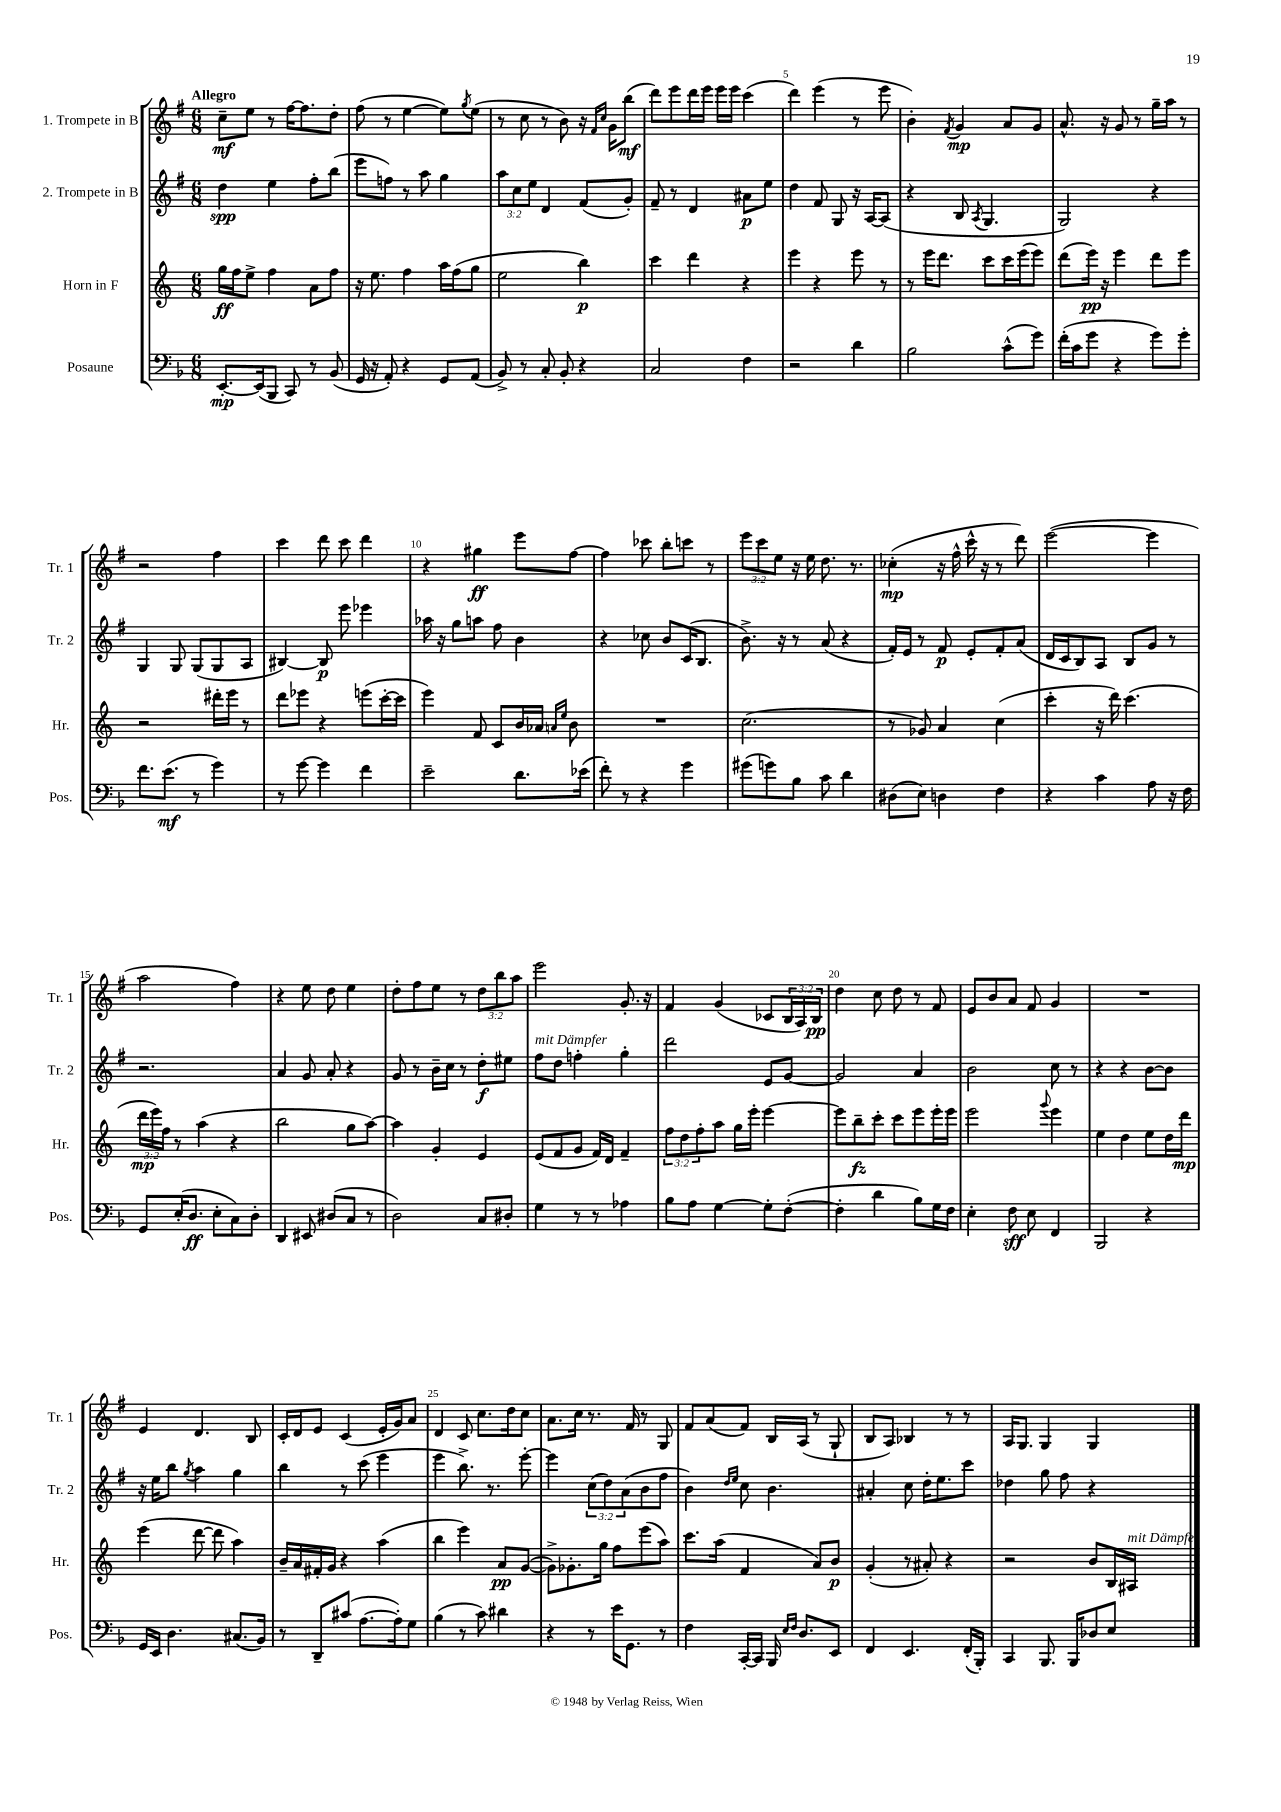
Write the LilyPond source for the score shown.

<<
\new StaffGroup <<
\new Staff = "s0" \with { instrumentName = "1. Trompete in B" shortInstrumentName = "Tr. 1" } {
    \clef treble \key g \major \numericTimeSignature \time 6/8 \override Staff.TupletNumber.text = #tuplet-number::calc-fraction-text \tempo "Allegro"
    c''8--\mf e''8 r8 fis''16~ fis''8. d''8-. |
    fis''8( r8 e''4~ e''8) \acciaccatura { g''8 } e''8( |
    r8 c''8 r8 b'8) r16 \grace { fis'16 c''16 } g'16 b''8\mf( |
    d'''8) e'''8 d'''16 e'''16 e'''16 e'''16 c'''4( |
    d'''4) e'''4( r8 e'''8 |
    b'4-.) \acciaccatura { fis'8 } g'4\mp a'8 g'8 |
    a'8.-^ r16 g'8 r8 g''16-- a''16 r8 |
    r2 fis''4 |
    c'''4 d'''8 c'''8 d'''4 |
    r4 gis''4\ff e'''8 fis''8~ |
    fis''4 ces'''8 b''8-. c'''8 r8 |
    \tuplet 3/2 { e'''8 c'''8 e''8 } r16 e''16 d''8. r8. |
    ces''4-.\mp( r16 fis''16-^ c'''16-^ r16 r8 d'''8) |
    e'''2~( e'''4 |
    a''2 fis''4) |
    r4 e''8 d''8 e''4 |
    d''8-. fis''8 e''8 r8 \tuplet 3/2 { d''8 b''8 a''8 } |
    e'''2 g'8.-. r16 |
    fis'4 g'4( ces'8 \tuplet 3/2 { b16 a16) b16\pp } |
    d''4 c''8 d''8 r8 fis'8 |
    e'8 b'8 a'8 fis'8 g'4 |
    R2. |
    e'4 d'4. b8 |
    c'16-. d'16 e'8 c'4( e'16-. g'16) a'8 |
    d'4 c'8 c''8. d''16 c''8 |
    a'8. c''16 r8. fis'16 r8 g8 |
    fis'8 a'8( fis'8) b16 a16( r8 g8-! |
    b8 a8) bes4 r8 r8 |
    a16 g8. g4 g4 \bar "|." |
}
\new Staff = "s1" \with { instrumentName = "2. Trompete in B" shortInstrumentName = "Tr. 2" } {
    \clef treble \key g \major \numericTimeSignature \time 6/8 \override Staff.TupletNumber.text = #tuplet-number::calc-fraction-text
    d''4\spp e''4 fis''8-. b''8( |
    e'''8 f''8) r8 a''8 g''4 |
    \tuplet 3/2 { a''8 c''8 e''8 } d'4 fis'8( g'8-.) |
    fis'8-- r8 d'4 ais'8\p e''8 |
    d''4 fis'8 g8 r16 a16~ a8( |
    r4 b8 \acciaccatura { a8 } g4. |
    g2) r4 |
    g4 g8 g8( g8 a8 |
    bis4~) bis8\p e'''8 ees'''4 |
    aes''16 r16 g''8 a''8 fis''8 b'4 |
    r4 ces''8 b'8 c'16( b8. |
    b'8.->) r16 r8 a'8( r4 |
    fis'16-.) e'16 r8 fis'8\p e'8-. fis'8-. a'8( |
    d'16 c'16 b8) a8 b8 g'8 r8 |
    r2. |
    a'4 g'8 a'8-. r4 |
    g'8 r8 b'16-- c''16 r8 d''8-.\f eis''8 |
    fis''8^\markup { \italic "mit Dämpfer" } d''8 f''4-. g''4-. |
    d'''2 e'8 g'8~ |
    g'2 a'4 |
    b'2 c''8 r8 |
    r4 r4 b'8~ b'8 |
    r16 e''16 b''8 \acciaccatura { g''8 } a''4 g''4 |
    b''4 r8 c'''8( e'''4 |
    e'''4 b''8.->) r8. e'''8~-. |
    e'''4 \tuplet 3/2 { c''8( d''8) a'8( } b'8 fis''8 |
    b'4) \grace { d''16 e''16 } c''8 b'4. |
    ais'4-. c''8 d''16-. e''8. c'''8 |
    des''4 g''8 fis''8 r4 \bar "|." |
}
\new Staff = "s2" \with { instrumentName = "Horn in F" shortInstrumentName = "Hr." } {
    \clef treble \key c \major \numericTimeSignature \time 6/8 \override Staff.TupletNumber.text = #tuplet-number::calc-fraction-text
    g''16\ff f''16 e''8-> f''4 a'8 f''8 |
    r16 e''8. f''4 a''16 f''16( g''8 |
    e''2 b''4\p) |
    c'''4 d'''4 r4 |
    e'''4 r4 e'''8 r8 |
    r8 e'''16 d'''8. c'''8 c'''16 e'''16( e'''8) |
    d'''8( e'''16\pp) r16 e'''4 d'''8 e'''8 |
    r2 dis'''16-. e'''16 r8 |
    d'''8 ees'''8 r4 e'''8( c'''16~-. c'''16 |
    e'''4) f'8 c'8 b'16 aes'16 \grace { a'16 e''16 } b'8 |
    R2. |
    c''2.( |
    r8 ges'8) a'4 c''4( |
    c'''4-. r16 d'''16) c'''4.( |
    \tuplet 3/2 { d'''16\mp e'''16) f''16 } r8 a''4( r4 |
    b''2 g''8 a''8~) |
    a''4 g'4-. e'4 |
    e'8( f'8 g'8 f'16) d'16 f'4-- |
    \tuplet 3/2 { f''8 d''8 f''8-. } a''8 g''16 e'''16-. e'''4~ |
    e'''8 b''8--\fz c'''8-. c'''8 e'''8 e'''16-. e'''16 |
    e'''2 \appoggiatura { g'''8 } e'''4 |
    e''4 d''4 e''8 d''16 d'''16\mp |
    e'''4( d'''8~ d'''8 a''4) |
    b'16-- a'16 fis'16-. g'16 r4 a''4( |
    b''4 e'''4) a'8\pp g'8~( |
    g'8->) ges'8.-. g''16 f''8 e'''8( a''8) |
    c'''8. a''16( f'4 a'8) b'8\p |
    g'4-.( r8 ais'8-.) r4 |
    r2 b'8 b16 ais16^\markup { \italic "mit Dämpfer" } \bar "|." |
}
\new Staff = "s3" \with { instrumentName = "Posaune" shortInstrumentName = "Pos." } {
    \clef bass \key f \major \numericTimeSignature \time 6/8
    e,8.~-.\mp e,16( bes,,8 c,8) r8 bes,8( |
    g,16 r16 a,8-.) r4 g,8 a,8( |
    bes,8->) r8 c8-. bes,8-. r4 |
    c2 f4 |
    r2 d'4 |
    bes2 c'8-^( g'8) |
    f'16-.( c'16 g'8 r4 g'8) g'8-. |
    f'8. e'8.\mf( r8 g'4) |
    r8 g'8~ g'4 f'4 |
    e'2-- d'8. ees'16( |
    f'8-.) r8 r4 g'4 |
    gis'8( g'8) bes8 c'8 d'4 |
    dis8( e8) d4 f4 |
    r4 c'4 a8 r16 f16 |
    g,8 e16-.( d8.\ff e8-. c8) d8-. |
    d,4 eis,8 dis8( c8 r8 |
    d2) c8 dis8-. |
    g4 r8 r8 aes4 |
    bes8 a8 g4~ g8-. f8~-.( |
    f4-. d'4 bes8) g16 f16 |
    e4-. f8\sff e8 f,4 |
    bes,,2 r4 |
    g,16 e,16 d4. cis8.( bes,16) |
    r8 d,8-- cis'8( a8.~ a16-.) g8 |
    bes4( r8 c'8) dis'4 |
    r4 r8 e'16 g,8. r8 |
    f4 c,16~-. c,16 bes,,16 \grace { e16 f16 } d8. e,8 |
    f,4 e,4. f,16-.( bes,,16-.) |
    c,4 bes,,8. bes,,16 des8 e8 \bar "|." |
}
>>
>>
\layout { \context { \Score \override BarNumber.break-visibility = ##(#f #t #t) barNumberVisibility = #(every-nth-bar-number-visible 5) } }
